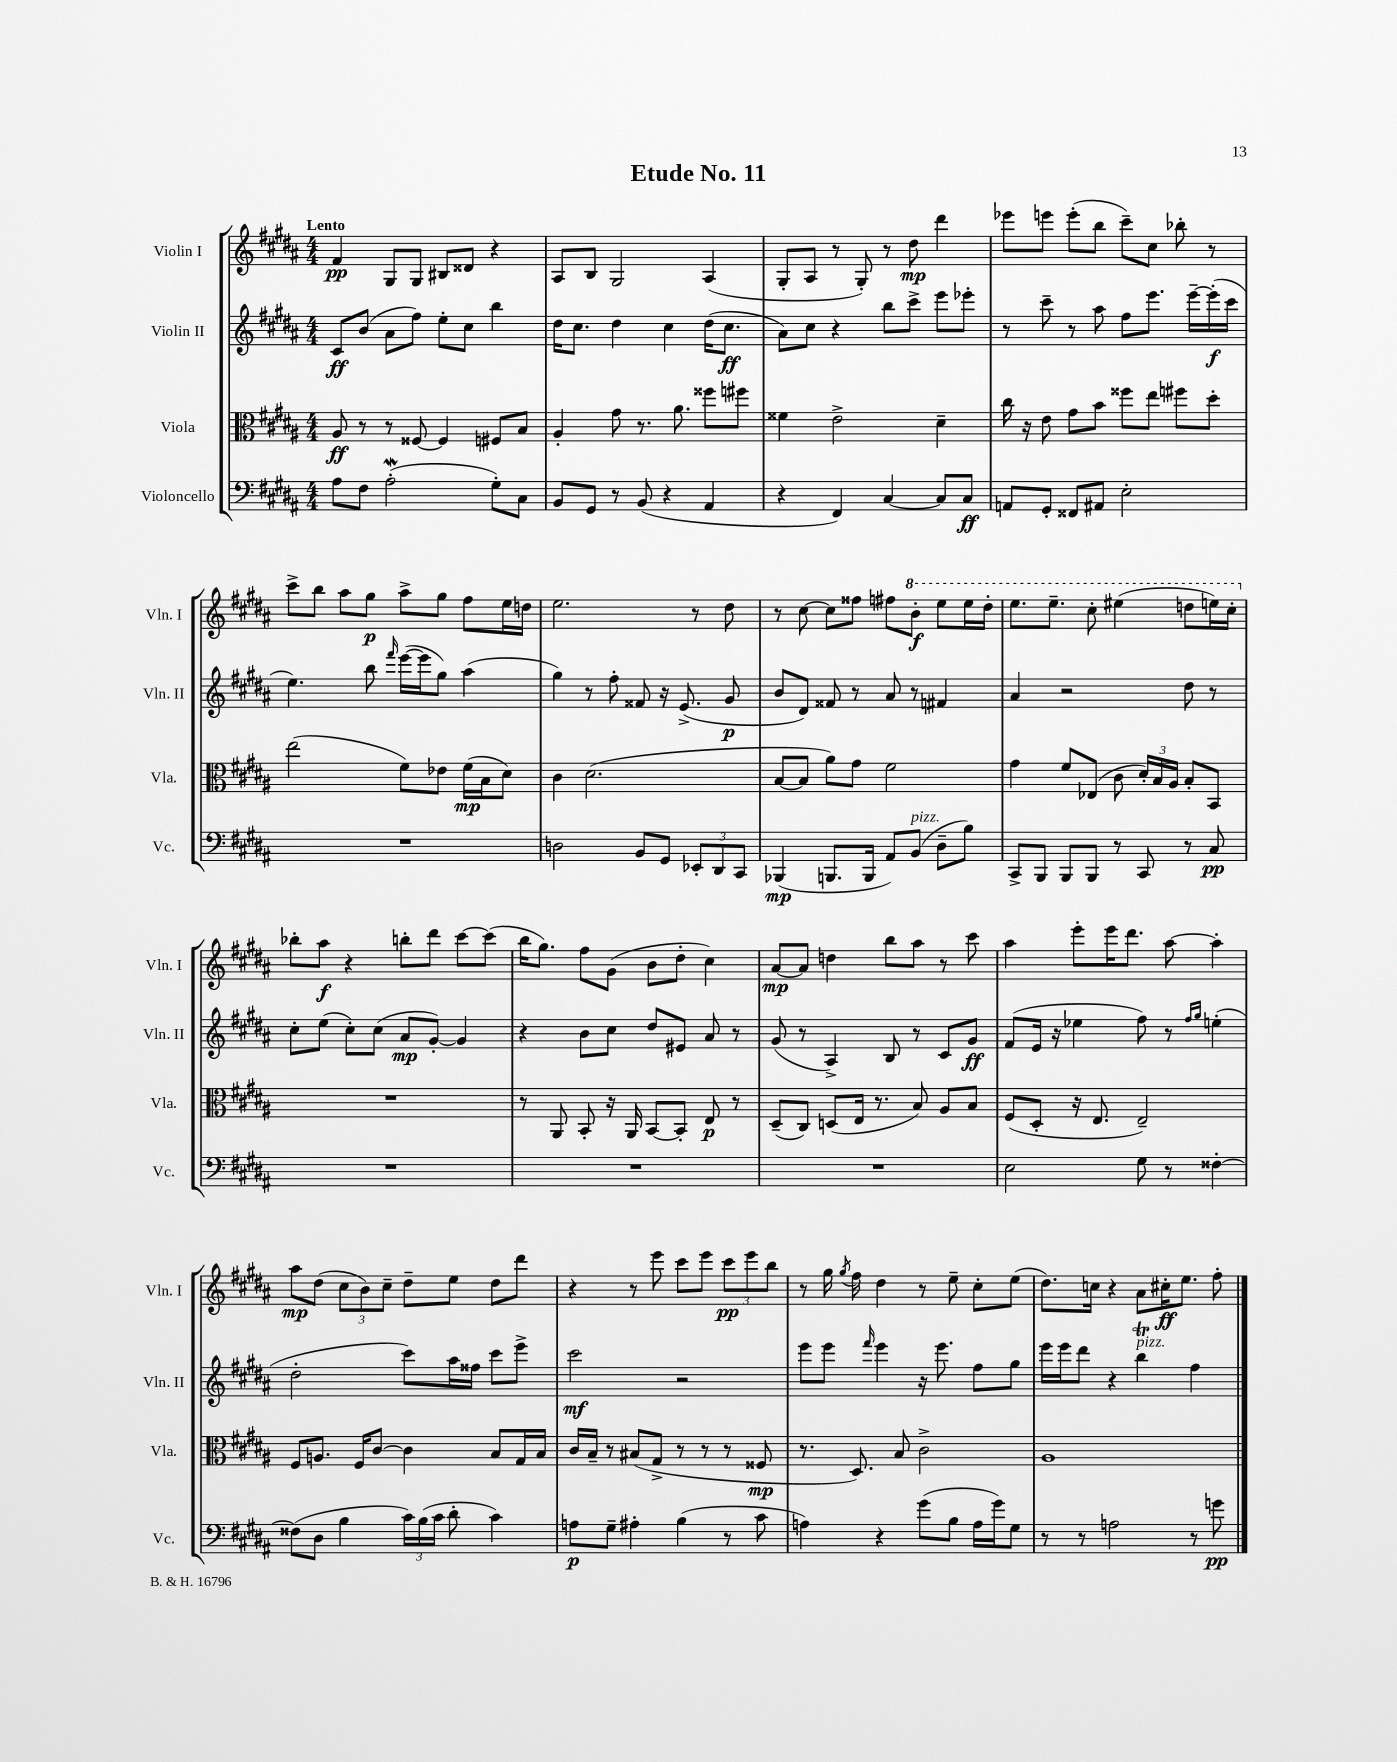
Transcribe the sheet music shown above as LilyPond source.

\header { title = "Etude No. 11" }
<<
\new StaffGroup <<
\new Staff = "s0" \with { instrumentName = "Violin I" shortInstrumentName = "Vln. I" } {
    \clef treble \key b \major \numericTimeSignature \time 4/4 \tempo "Lento"
    \autoBeamOff fis'4\pp gis8[ gis8] bis8[ disis'8] r4 |
    ais8[ b8] gis2 ais4( |
    gis8[-. ais8] r8 gis8-.) r8 dis''8\mp dis'''4 |
    ees'''8[ e'''8] e'''8[-.( b''8] cis'''8[--) cis''8] bes''8-. r8 |
    cis'''8[-> b''8] ais''8[ gis''8]\p ais''8[-> gis''8] fis''8[ e''16 d''16] |
    e''2. r8 dis''8 |
    r8 cis''8~ cis''8[ fisis''8] fis''8[ \ottava #1 b''8]-.\f e'''8[ e'''16 dis'''16]-. |
    e'''8.[ e'''8.]-- cis'''8-. eis'''4( d'''8[ e'''16) cis'''16]-. \ottava #0 |
    bes''8[-. ais''8]\f r4 b''8[-. dis'''8] cis'''8[~ cis'''8]( |
    b''16[ gis''8.]) fis''8[ gis'8]( b'8[ dis''8]-. cis''4) |
    ais'8[~\mp ais'8] d''4 b''8[ ais''8] r8 cis'''8 |
    ais''4 e'''8[-. e'''16 dis'''8.] ais''8~ ais''4-. |
    ais''8[\mp dis''8]( \tuplet 3/2 { cis''8[ b'8) cis''8]-- } dis''8[-- e''8] dis''8[ dis'''8] |
    r4 r8 e'''8 cis'''8[ e'''8] \tuplet 3/2 { cis'''8[\pp e'''8 b''8] } |
    r8 gis''16 \acciaccatura { gis''8 } fis''16 dis''4 r8 e''8-- cis''8[-. e''8]( |
    dis''8.[) c''16] r4 ais'8[ cis''16-.\ff e''8.] fis''8-. \bar "|." |
}
\new Staff = "s1" \with { instrumentName = "Violin II" shortInstrumentName = "Vln. II" } {
    \clef treble \key b \major \numericTimeSignature \time 4/4
    \autoBeamOff cis'8[\ff b'8]( ais'8[ fis''8]) e''8[-. cis''8] b''4 |
    dis''16[ cis''8.] dis''4 cis''4 dis''16[( cis''8.]\ff |
    ais'8[) cis''8] r4 b''8[ cis'''8]-> e'''8[ ees'''8]-. |
    r8 cis'''8-- r8 ais''8 fis''8[ e'''8.] e'''16[~-- e'''16-.\f( cis'''16] |
    e''4.) b''8 \grace { fis'''16 } e'''16[~( e'''16 gis''8]) ais''4( |
    gis''4) r8 fis''8-. fisis'8 r16 e'8.->( gis'8\p |
    b'8[ dis'8]) fisis'8 r8 ais'8 r8 fis'4 |
    ais'4 r2 dis''8 r8 |
    cis''8[-. e''8]( cis''8[-.) cis''8]( ais'8[\mp gis'8]~-.) gis'4 |
    r4 b'8[ cis''8] dis''8[ eis'8] ais'8 r8 |
    gis'8( r8 ais4->) b8 r8 cis'8[ gis'8]\ff |
    fis'8[( e'16] r16 ees''4 fis''8) r8 \grace { fis''16[ gis''16] } e''4-.( |
    dis''2-. cis'''8[) ais''16 fisis''16] cis'''8[ e'''8]-> |
    cis'''2\mf r2 |
    e'''8[ e'''8] \grace { fis'''16 } e'''4 r16 e'''8. fis''8[ gis''8] |
    e'''16[ e'''16 dis'''8] r4 b''4\trill^\markup { \italic "pizz." } fis''4 \bar "|." |
}
\new Staff = "s2" \with { instrumentName = "Viola" shortInstrumentName = "Vla." } {
    \clef alto \key b \major \numericTimeSignature \time 4/4
    \autoBeamOff ais8\ff r8 r8 fisis8~ fisis4 fis8[ b8] |
    ais4-. gis'8 r8. ais'8. fisis''8[ fis''8] |
    fisis'4 e'2-> dis'4-- |
    cis''16 r16 e'8 gis'8[ b'8] fisis''8[ e''8] fis''8[ dis''8]-. |
    e''2( fis'8[) ees'8] fis'16[\mp( b16 dis'8]) |
    cis'4 dis'2.( |
    b8[~ b8] ais'8[) gis'8] fis'2 |
    gis'4 fis'8[ ees8]( cis'8 \tuplet 3/2 { dis'16[-.) b16 ais16] } b8[-. b,8] |
    R1 |
    r8 ais,8 b,8-. r16 ais,16 b,8[~ b,8]-. e8\p r8 |
    dis8[--( cis8]) d8[( e16] r8. b8) ais8[ b8] |
    fis8[( dis8]-. r16 e8. e2--) |
    fis8[ a8.] fis16[ cis'8]~ cis'4 b8[ gis16 b16] |
    cis'16[ b16]-- r8 bis8[( gis8]-> r8 r8 r8 fisis8\mp |
    r8. dis8.) b8 cis'2-> |
    ais1 \bar "|." |
}
\new Staff = "s3" \with { instrumentName = "Violoncello" shortInstrumentName = "Vc." } {
    \clef bass \key b \major \numericTimeSignature \time 4/4
    \autoBeamOff ais8[ fis8] ais2-.\mordent( gis8[-.) cis8] |
    b,8[ gis,8] r8 b,8( r4 ais,4 |
    r4 fis,4) cis4~ cis8[ cis8]\ff |
    a,8[ gis,8]-. fisis,8[ ais,8] e2-. |
    R1 |
    d2 b,8[ gis,8] \tuplet 3/2 { ees,8[-. dis,8 cis,8] } |
    bes,,4\mp( b,,8.[ b,,16] ais,8[) b,8]^\markup { \italic "pizz." }( dis8[-- b8]) |
    cis,8[-> b,,8] b,,8[ b,,8] r8 cis,8 r8 cis8\pp |
    R1 |
    R1 |
    R1 |
    e2 gis8 r8 fisis4~-. |
    fisis8[( dis8] b4 \tuplet 3/2 { cis'16[) b16( cis'16] } dis'8-. cis'4) |
    a8[\p gis8]-- ais4-. b4( r8 cis'8 |
    a4) r4 gis'8[( b8] a16[ gis'16) gis8] |
    r8 r8 a2 r8 g'8\pp \bar "|." |
}
>>
>>
\layout { \context { \Score \remove "Bar_number_engraver" } }
